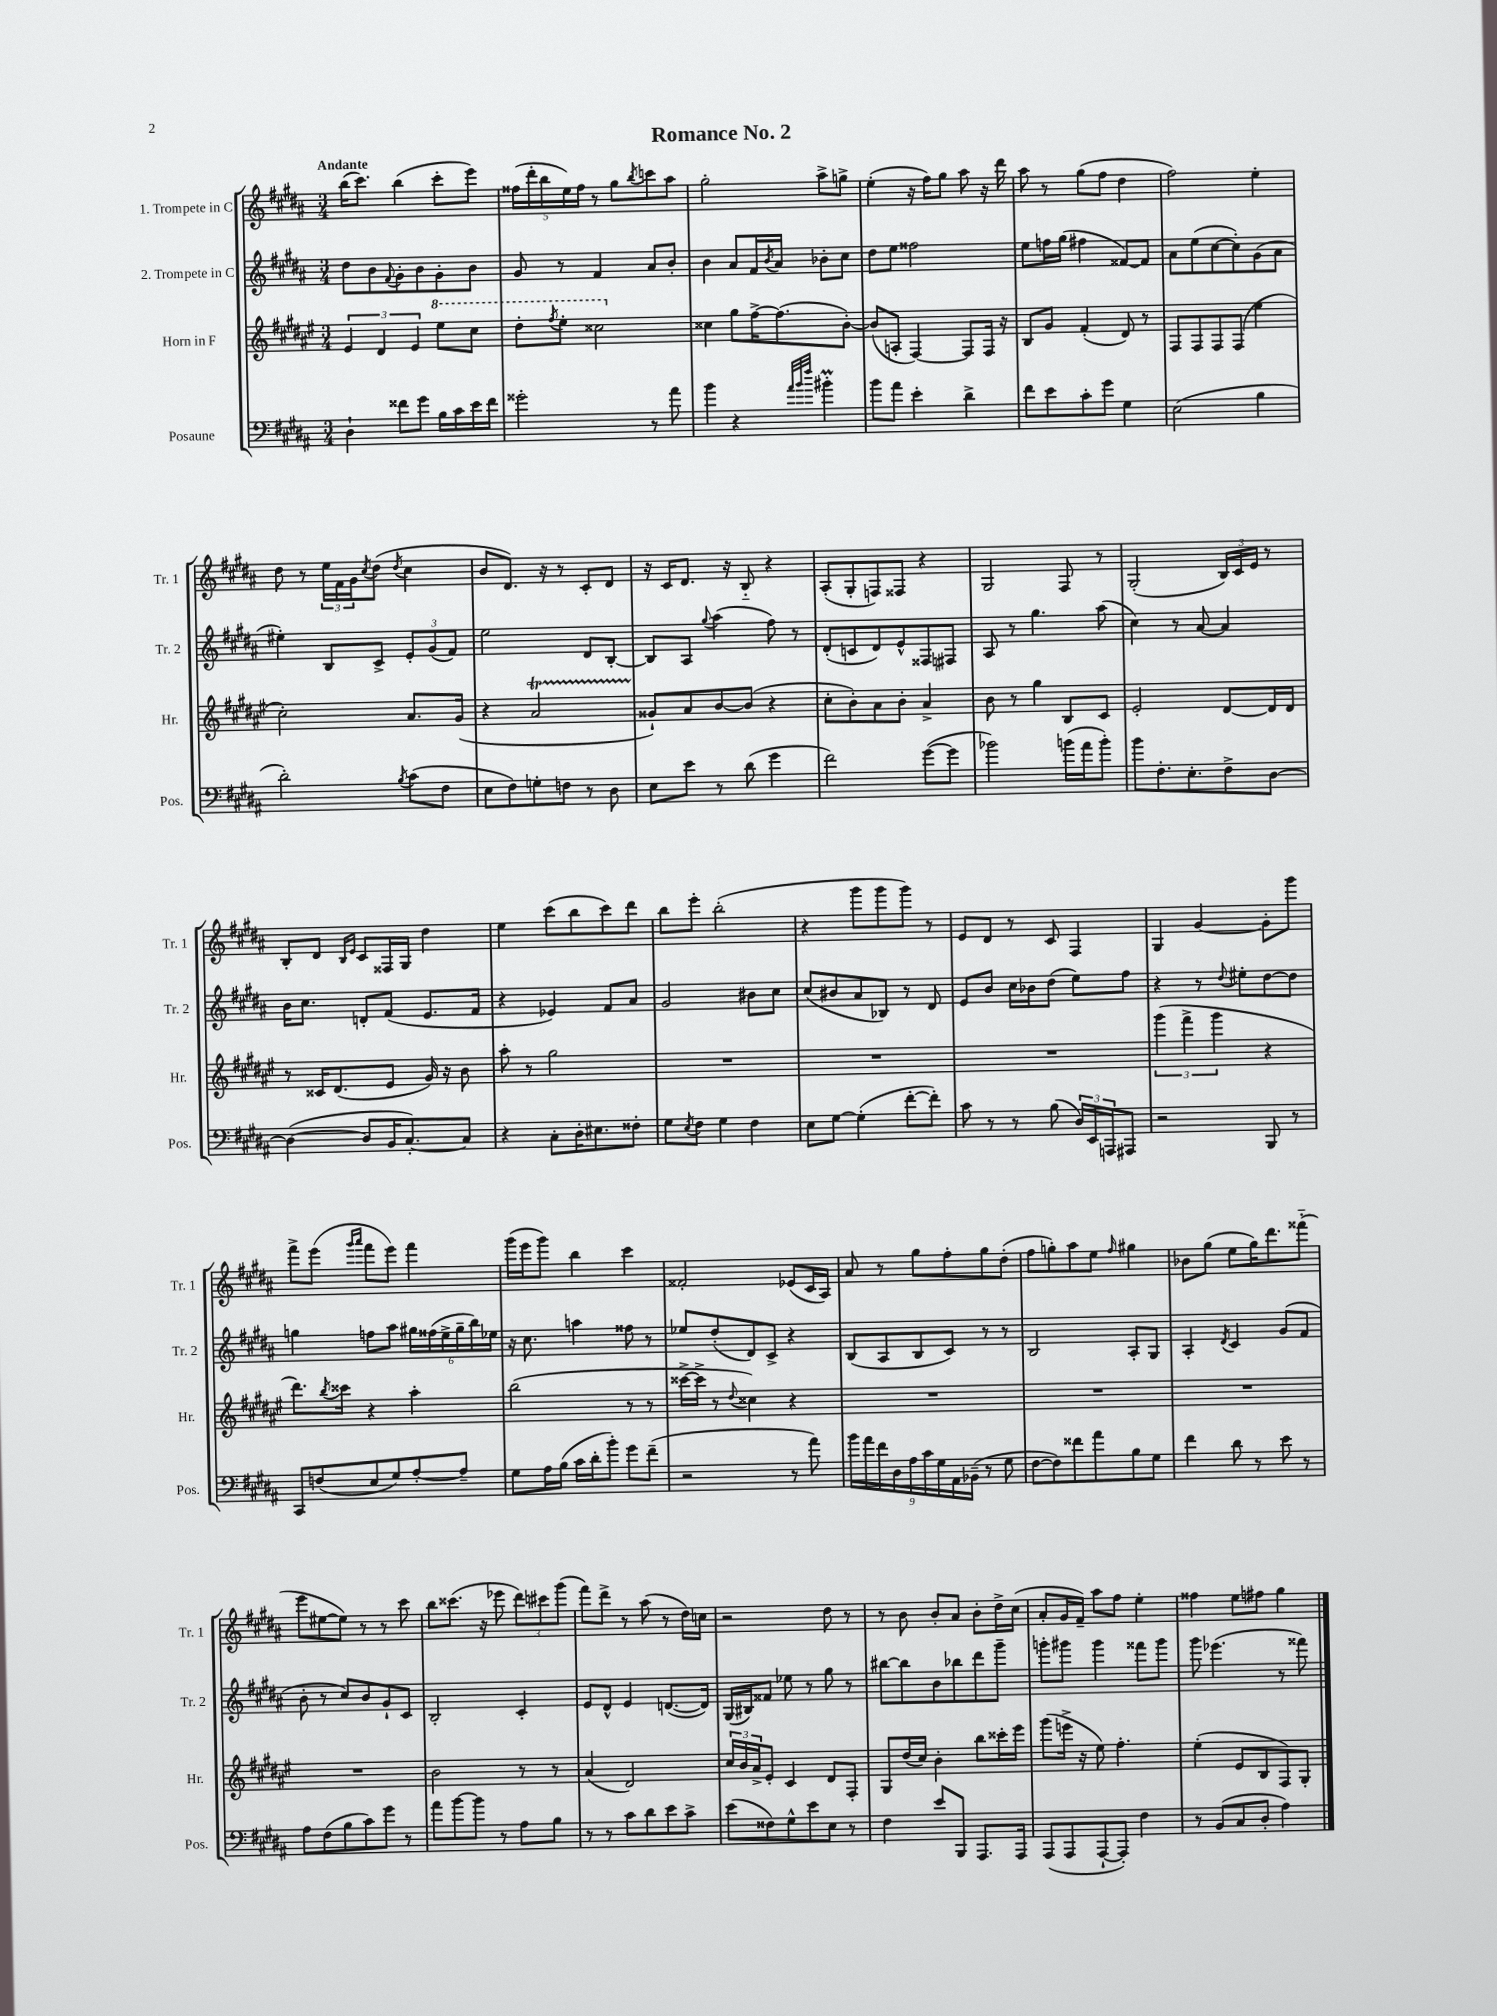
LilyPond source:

\header { title = "Romance No. 2" }
<<
\new StaffGroup <<
\new Staff = "s0" \with { instrumentName = "1. Trompete in C" shortInstrumentName = "Tr. 1" } {
    \clef treble \key b \major \numericTimeSignature \time 3/4 \tempo "Andante"
    b''16( cis'''8.) b''4( cis'''8-. e'''8) |
    \tuplet 5/4 { fisis''16( dis'''16-. b''16 e''16) fisis''16 } r8 gis''8 \acciaccatura { b''8 } c'''8 ais''8 |
    gis''2-. ais''8-> g''8-> |
    e''4-.( r16 fis''16) gis''8 ais''8 r16 dis'''16 |
    ais''8 r8 gis''8( fis''8 dis''4 |
    fis''2) e''4-. |
    dis''8 r8 \tuplet 3/2 { e''16 fis'16 gis'16 } \acciaccatura { cis''8 } dis''8( \acciaccatura { dis''8 } cis''4 |
    b'8 dis'8.) r16 r8 cis'8-. dis'8 |
    r16 cis'16 dis'8. r16 b8-_ r4 |
    ais8-.( gis8-. f8) fisis8 r4 |
    gis2 fis8 r8 |
    gis2-.( \tuplet 3/2 { b16) cis'16 e'16 } r8 |
    b8-. dis'8 \grace { b16 e'16 } cis'8 fisis16 gis16 dis''4 |
    e''4 cis'''8( b''8 cis'''8) dis'''8 |
    b''8 e'''8-. b''2-.( |
    r4 gis'''8 gis'''8 gis'''8) r8 |
    e'8 dis'8 r8 cis'8 fis4 |
    gis4 gis'4~ gis'8-. gis'''8 |
    fis'''8-> e'''8( \grace { gis'''16 ais'''16 } fis'''8 e'''8) fis'''4 |
    gis'''16( e'''16 gis'''8) b''4 cis'''4 |
    fisis'2-. ees'8( cis'16 ais16) |
    ais'8 r8 gis''8 fis''8-. gis''8 dis''8-.( |
    fis''8 g''8-.) ais''8 e''8 \grace { fis''16 } gis''4 |
    bes'8 gis''8( e''8 gis''16) dis'''8. fisis'''8-_( |
    e'''8 eis''8~ eis''8) r8 r8 cis'''8 |
    b''8 cisis'''8.( r16 ees'''8 \tuplet 3/2 { dis'''8) cis'''8 gis'''8( } |
    fis'''8) dis'''8-> r8 ais''8( r8 dis''16) c''16 |
    r2 dis''8 r8 |
    r8 b'8 b'8-. ais'8 b'8-. dis''16-> cis''16( |
    ais'8-. gis'16 fis'16--) ais''8 fis''8 e''4-. |
    fisis''4 e''8 fis''8 gis''4 \bar "|." |
}
\new Staff = "s1" \with { instrumentName = "2. Trompete in C" shortInstrumentName = "Tr. 2" } {
    \clef treble \key b \major \numericTimeSignature \time 3/4
    dis''8 b'8 \appoggiatura { fis'8 } gis'8-. b'8 gis'8-. b'8 |
    gis'8 r8 fis'4 ais'8 b'8-. |
    b'4 ais'8 fis'16 \acciaccatura { b'8 } ais'16 bes'8-. cis''8 |
    dis''8 e''8 fisis''2 |
    e''8 f''16 gis''16( fis''4 fisis'8~) fisis'8 |
    ais'8 e''8( cis''8~ cis''8-.) gis'8( ais'8 |
    eis''4-.) b8 cis'8-> \tuplet 3/2 { e'8-. gis'8( fis'8) } |
    e''2 dis'8 b8~-. |
    b8 ais8 \appoggiatura { gis''8 } ais''4( fis''8) r8 |
    dis'8-.( c'8 dis'8) e'8-^ fisis8 fis8 |
    ais8 r8 gis''4. ais''8( |
    cis''4) r8 ais'8~ ais'4 |
    b'16 cis''8. d'8-. fis'8( e'8. fis'16 |
    r4 ees'4) fis'8 ais'8 |
    gis'2 bis'8 cis''8 |
    cis''8( bis'8 ais'8 bes8) r8 dis'8 |
    e'8 b'8 cis''16 bes'16 dis''8( e''8) fis''8 |
    r4 r8 \appoggiatura { dis''8 } eis''8-. dis''8~ dis''8 |
    g''4 f''8 ais''8 \tuplet 6/4 { gis''16 fisis''16( e''16-> gis''16-- b''16) ees''16 } |
    r16 cis''8. a''4 fisis''8 r8 |
    ees''8 dis''8-.( dis'8) cis'8-> r4 |
    b8( ais8 b8 cis'8) r8 r8 |
    b2 ais8-. gis8 |
    ais4-. \acciaccatura { dis'8 } cis'4 gis'8( fis'8 |
    b'8-. r8 cis''8) b'8 gis'8-! cis'8 |
    b2-. cis'4-. |
    e'8 dis'8-^ e'4 d'8.~( d'16) |
    gis16( bis16) fisis'8 ees''8 r8 gis''8 r8 |
    bis''8~ bis''8 b'8 bes''8 dis'''8 gis'''8-- |
    g'''8-. gis'''8 gis'''4 fisis'''8 gis'''8 |
    gis'''8 ees'''4.( r8 fisis'''8) \bar "|." |
}
\new Staff = "s2" \with { instrumentName = "Horn in F" shortInstrumentName = "Hr." } {
    \clef treble \key fis \major \numericTimeSignature \time 3/4
    \tuplet 3/2 { eis'4 dis'4 eis'4 } \ottava #1 eis'''8 cis'''8 |
    dis'''8-. \acciaccatura { fis'''8 } eis'''8-. cisis'''2 \ottava #0 |
    cisis''4 gis''8 fis''16~-> fis''8.( b'8~-.) |
    b'8( a8-. fis4~) fis8 fis16 r16 |
    b8 gis'8 fis'4-.( dis'8) r8 |
    fis8 fis8 fis8 fis8( eis''4 |
    cis''2-.) ais'8. gis'16( |
    r4 ais'2\startTrillSpan |
    gisis'8-!\stopTrillSpan) ais'8 b'8~ b'8( r4 |
    cis''8-. b'8-.) ais'8 b'8-. ais'4-> |
    b'8 r8 gis''4 b8 cis'8 |
    eis'2-. dis'8~ dis'16 dis'16 |
    r8 cisis'16 dis'8.( eis'8 gis'16) r16 b'8 |
    ais''8-. r8 gis''2 |
    R2. |
    R2. |
    R2. |
    \tuplet 3/2 { gis'''4( fis'''4-> gis'''4 } r4 |
    dis'''8.) \acciaccatura { b''8 } cisis'''16 r4 ais''4-. |
    b''2( r8 r8 |
    cisis'''16~-> cisis'''16-> r8 \appoggiatura { dis''8 } cisis''4) r4 |
    R2. |
    R2. |
    R2. |
    R2. |
    b'2 r8 r8 |
    ais'4( dis'2) |
    \tuplet 3/2 { cis''16 b'16 ais'16-> } eis'8-. cis'4 dis'8 fis8-. |
    gis8 dis''16( cis''16) b'4-. b''8 cisis'''16-. eis'''16 |
    gis'''8( e'''16-> r16 eis''8) fis''4.-. |
    eis''4-.( eis'8 b8 fis8) gis8-. \bar "|." |
}
\new Staff = "s3" \with { instrumentName = "Posaune" shortInstrumentName = "Pos." } {
    \clef bass \key b \major \numericTimeSignature \time 3/4
    dis4-! fisis'8 gis'8 b16 cis'16 e'16 fisis'16 |
    gisis'2-. r8 ais'8 |
    b'4 r4 \grace { ais'32 b'32 fis''32 } bis'4-.\prall |
    b'8 ais'8 e'4-. dis'4-> |
    fis'8 e'8 cis'8-. gis'8 gis4 |
    e2( b4 |
    dis'2-.) \acciaccatura { b8 } cis'8( fis8 |
    e8 fis8) g8-. f8 r8 dis8 |
    e8 e'8 r8 dis'8( gis'4 |
    fis'2) gis'8~( gis'8 |
    bes'2) b'16( ais'16 b'8-.) |
    b'8 fis8.-. e8.-. fis8-> dis8~ |
    dis4~( dis8 b,16 cis8.~-.) cis8 |
    r4 cis8-. dis16-. eis8. fisis8-. |
    gis8 \acciaccatura { e8 } fis8 gis4 fis4 |
    e8 gis8~ gis4-.( fis'8~-. fis'8-.) |
    cis'8 r8 r8 b8( \tuplet 3/2 { dis16) e,16 a,,16 } ais,,8 |
    r2 b,,8 r8 |
    cis,8 f8( e8 gis8) ais8~-. ais8-- |
    gis8 ais16 b16( cis'16 dis'16-. b'8-.) gis'8 fis'8--( |
    r2 r8 ais'8) |
    \tuplet 9/8 { b'16 ais'16 fis'16 dis16 ais16 cis'16 gis16 ais,16 bes,16--( } r8 gis8 |
    fis8~ fis8) fisis'8 ais'8 b8 gis8 |
    fis'4 dis'8 r8 e'8 r8 |
    ais8 fis8( b8 cis'8) gis'8 r8 |
    ais'8 b'8~ b'8 r8 ais8 b8 |
    r8 r8 cis'8 dis'8 e'8 cis'8-> |
    e'8( fisis8) gis8-^ e'8 e8 r8 |
    fis4 e'8 b,,8 ais,,8. ais,,16 |
    ais,,8( ais,,8 ais,,8~-! ais,,8-.) fis4 |
    r8 b,8( cis8 dis8-. ais4) \bar "|." |
}
>>
>>
\layout { \context { \Score \remove "Bar_number_engraver" } }
